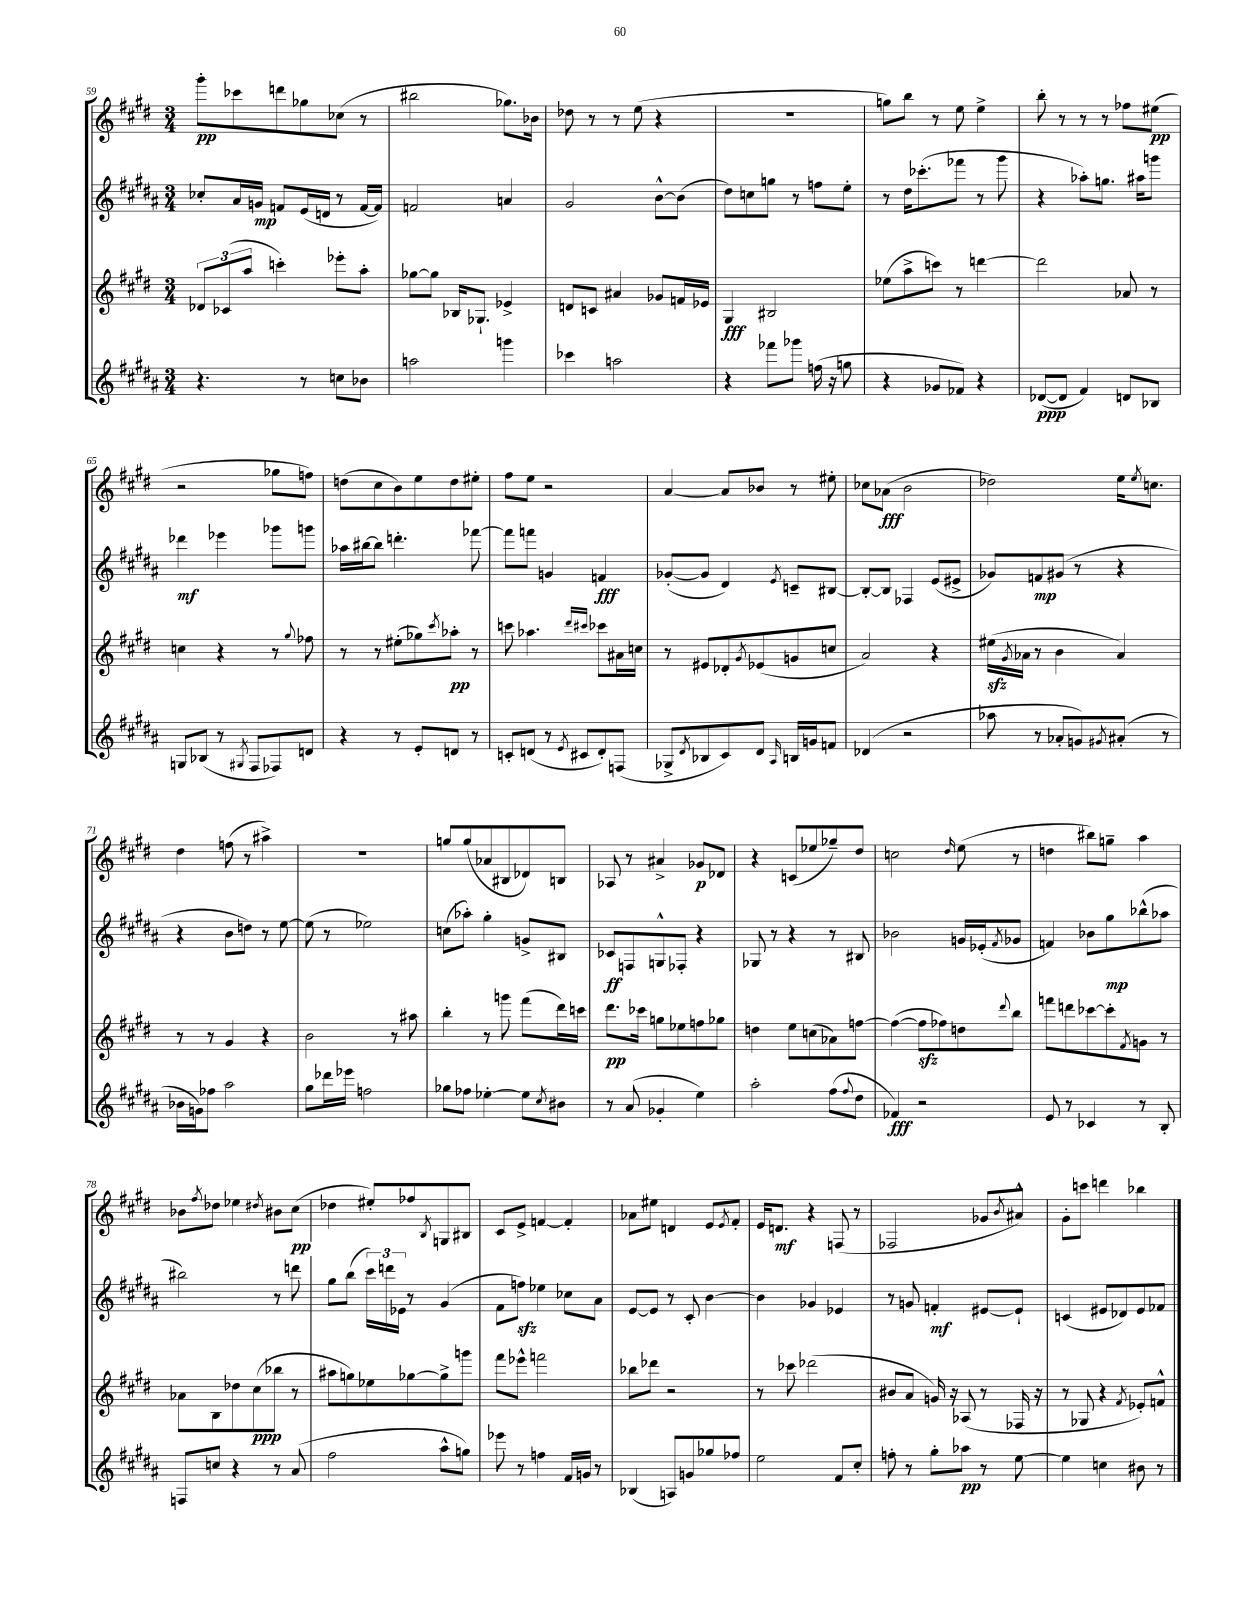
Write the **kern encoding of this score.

**kern	**dynam	**kern	**dynam	**kern	**dynam	**kern	**dynam
*part4	*part4	*part3	*part3	*part2	*part2	*part1	*part1
*staff4	*staff4	*staff3	*staff3	*staff2	*staff2	*staff1	*staff1
*clefG2	*	*clefG2	*	*clefG2	*	*clefG2	*
*k[f#c#g#d#a#]	*	*k[f#c#g#d#]	*	*k[f#c#g#d#a#]	*	*k[f#c#g#d#]	*
*M3/4	*	*M3/4	*	*M3/4	*	*M3/4	*
=59	=59	=59	=59	=59	=59	=59	=59
4.r	.	12d-X/L	.	8cc-X'/L	.	8ggg#'\L	pp
.	.	(12c-X/	.	.	.	.	.
.	.	.	.	16a#/L	.	8ccc-X\	.
.	.	12aa/J	.	.	.	.	.
.	.	.	.	16gn/JJ	mp	.	.
.	.	4cccn'\)	.	8fn/L	.	8dddn\	.
8r	.	.	.	(16e/L	.	8gg-X\	.
.	.	.	.	16dn/JJ	.	.	.
8ccn\L	.	8eee-X'\L	.	8r	.	(8cc-X\J	.
8b-X\J	.	8aa'\J	.	[16f/LL	.	8r	.
.	.	.	.	16f/JJ])	.	.	.
=60	=60	=60	=60	=60	=60	=60	=60
2aan\	.	[8gg-X\L	.	2fn/	.	2bb#X\	.
.	.	8gg-\J]	.	.	.	.	.
.	.	16B-X/KL	.	.	.	.	.
.	.	8.G-X`/J	.	.	.	.	.
4gggn\	.	4e-X^/	.	4an/	.	8.gg-X\L)	.
.	.	.	.	.	.	16b-X\Jk	.
=61	=61	=61	=61	=61	=61	=61	=61
4ccc-X\	.	8dn/L	.	2g#/	.	8dd-X\	.
.	.	8cn/J	.	.	.	8r	.
2aan\	.	4a#X/	.	.	.	8r	.
.	.	.	.	.	.	(8ee\	.
.	.	8g-X/L	.	[8b^^\L	.	4r	.
.	.	16fn/L	.	(8b\J]	.	.	.
.	.	16e-X/JJ	.	.	.	.	.
=62	=62	=62	=62	=62	=62	=62	=62
4r	.	4G#/	fff	8dd#\L)	.	2.r	.
.	.	.	.	8ccn\	.	.	.
8fff-X\L	.	2B#X/	.	8ggn\J	.	.	.
8ggg-X\J	.	.	.	8r	.	.	.
(16ffn\	.	.	.	8ffn\L	.	.	.
16r	.	.	.	.	.	.	.
8ggn\	.	.	.	8ee'\J	.	.	.
=63	=63	=63	=63	=63	=63	=63	=63
4r	.	(8ee-X\L	.	8r	.	8ggn\L)	.
.	.	8aa^\	.	16dd#\KL	.	8bb\J	.
.	.	.	.	(8.ccc-X'\	.	.	.
8g-X/L	.	8cccn\J)	.	.	.	8r	.
8f-X/J)	.	8r	.	8fff-X\J	.	8ee\	.
4r	.	[4dddn\	.	8r	.	4ee^\	.
.	.	.	.	8ggg#\	.	.	.
=64	=64	=64	=64	=64	=64	=64	=64
([8d-X/L	ppp	2ddd\]	.	4r	.	8bb'\	.
8d-/J]	.	.	.	.	.	8r	.
4f#/)	.	.	.	8aa-X'\L)	.	8r	.
.	.	.	.	8.ggn\J	.	8r	.
8dn/L	.	8a-X/	.	.	.	8ff-X\L	.
.	.	.	.	16aa#X\KL	.	.	.
8B-X/J	.	8r	.	8gggn\J	.	(8ee#X\J	pp
!!LO:LB:g=z
=65	=65	=65	=65	=65	=65	=65	=65
8Gn/L	.	4ccn\	.	4ddd-X\	mf	2r	.
(8B-X/J	.	.	.	.	.	.	.
8r	.	4r	.	4eee-X\	.	.	.
8qG#X/	.	.	.	.	.	.	.
8F#/L	.	.	.	.	.	.	.
8F-X/)	.	8r	.	8ggg-X\L	.	8gg-X\L	.
.	.	8qqgg#/	.	.	.	.	.
8dn/J	.	8ff-X\	.	8gggn\J	.	8ffn\J)	.
=66	=66	=66	=66	=66	=66	=66	=66
4r	.	8r	.	16aa-X\LL	.	(8ddn\L	.
.	.	.	.	[16bb#X\J	.	.	.
.	.	8r	.	8bb#\J]	.	8cc#\	.
8r	.	(8ee#X'\L	.	4.dddn'\	.	8b\)	.
8e'/L	.	8gg-X\)	.	.	.	8ee\	.
.	.	8qccc#/	.	.	.	.	.
8dn/J	.	8aa-X'\J	pp	.	.	8dd\	.
8r	.	8r	.	[8fff-X\	.	8ee#X'\J	.
=67	=67	=67	=67	=67	=67	=67	=67
8cn'/L	.	8cccn\	.	8fff-\L]	.	8ff#\L	.
(8dn/J	.	4.aa-X\	.	8fffn\J	.	8ee\J	.
8r	.	.	.	4gn/	.	2r	.
8qe/	.	.	.	.	.	.	.
8c#X/L	.	.	.	.	.	.	.
.	.	16qqddd#/LL	.	.	.	.	.
.	.	16qqccc#X/JJ	.	.	.	.	.
8d'/)	.	8ccc-X\L	.	4fn/	fff	.	.
(8Fn/J	.	16a#X\L	.	.	.	.	.
.	.	16ccn\JJ	.	.	.	.	.
=68	=68	=68	=68	=68	=68	=68	=68
8G-X^/L	.	8r	.	([8g-X'/L	.	[4a/	.
8qd#/	.	.	.	.	.	.	.
8B-X/	.	8e#X/L	.	8g-/J]	.	.	.
8c#/)	.	8d-X'/	.	4d#/)	.	8a/L]	.
.	.	8qg#/	.	.	.	.	.
8d#/J	.	(8e-X/	.	.	.	8b-X/J	.
16qqA#/	.	.	.	8qe/	.	.	.
16Bn/LL	.	8gn/	.	8cn~/L	.	8r	.
16gn/J	.	.	.	.	.	.	.
8fn/J	.	8ccn/J	.	[8B#X/J	.	8ee#X'\	.
=69	=69	=69	=69	=69	=69	=69	=69
(4d-X/	.	2a/)	.	8B#'/L_	.	8cc-X\L	.
.	.	.	.	8B#/J]	.	(8a-X\J	fff
2r	.	.	.	4F-X/	.	2b\	.
.	.	4r	.	(8e/L	.	.	.
.	.	.	.	8e#X^/J	.	.	.
=70	=70	=70	=70	=70	=70	=70	=70
8aa-X\	.	(16ee#Xzz\LL	.	8g-X/L)	.	2dd-X\)	.
.	.	8qg#/	.	.	.	.	.
.	.	16a-X\JJ	.	.	.	.	.
8r	.	8r	.	8fn/	mp	.	.
8a-X'/L	.	4b\	.	(8g#X/J	.	.	.
8gn/)	.	.	.	8r	.	.	.
8qg#X/	.	.	.	.	.	.	.
(8a#X'/J	.	4a-/)	.	4r	.	16ee\KL	.
.	.	.	.	.	.	8qee/	.
.	.	.	.	.	.	8.ccn\J	.
8r	.	.	.	.	.	.	.
!!LO:LB:g=z
=71	=71	=71	=71	=71	=71	=71	=71
16b-X\LL	.	8r	.	4r	.	4dd#\	.
16gn\J)	.	.	.	.	.	.	.
8ff-X\J	.	8r	.	.	.	.	.
2aa#\	.	4g#/	.	8b\L	.	(8ffn\	.
.	.	.	.	8ddn\J)	.	8r	.
.	.	4r	.	8r	.	4aa#X^\)	.
.	.	.	.	[8ee\	.	.	.
=72	=72	=72	=72	=72	=72	=72	=72
8gg#\L	.	2b\	.	(8ee\]	.	2.r	.
16ddd-X\L	.	.	.	8r	.	.	.
16eee-X\JJ	.	.	.	.	.	.	.
2ffn\	.	.	.	2ee-X\)	.	.	.
.	.	8r	.	.	.	.	.
.	.	8aa#X\	.	.	.	.	.
=73	=73	=73	=73	=73	=73	=73	=73
8gg-X\L	.	4bb'\	.	(8ccn\L	.	8ggn/L	.
8ff-X\J	.	.	.	8aa-X'\J)	.	(8gg/	.
[4ee-X'\	.	8r	.	4gg#'\	.	8a-X/	.
.	.	8gggn\	.	.	.	8B#X/	.
8ee-\L]	.	(8fff#\L	.	8gn^/L	.	8d-X/)	.
8qcc#/	.	.	.	.	.	.	.
8b#X\J	.	16ddd#\L)	.	8B#X/J	.	8Bn/J	.
.	.	16cccn\JJ	.	.	.	.	.
=74	=74	=74	=74	=74	=74	=74	=74
8r	.	8.ddd#\L	pp	8c-X/L	ff	8A-X/	.
(8a#/	.	.	.	8Fn/	.	8r	.
.	.	16ccc-X\Jk	.	.	.	.	.
4g-X'/	.	8ggn\L	.	8Gn^^/	.	4a#X^/	.
.	.	8ee-X\	.	8F-X'/J	.	.	.
4ee\)	.	8ffn\	.	4r	.	8g-X/L	p
.	.	8gg-X\J	.	.	.	8d-X/J	.
=75	=75	=75	=75	=75	=75	=75	=75
2aa#'\	.	4ddn\	.	8G-X/	.	4r	.
.	.	.	.	8r	.	.	.
.	.	8ee\L	.	4r	.	(8cn/L	.
.	.	(8ccn\	.	.	.	8ee-X/	.
(8ff#\L	.	8a-X\)	.	8r	.	8gg-X~/)	.
8qqff#/	.	.	.	.	.	.	.
8dd#\J	.	[8ffn\J	.	8B#X/	.	8dd#/J	.
=76	=76	=76	=76	=76	=76	=76	=76
4f-X/)	fff	(4ff\_	.	2b-X\	.	2ccn\	.
2r	.	8ffzz\L]	.	.	.	.	.
.	.	8ff-X\)	.	.	.	.	.
.	.	.	.	.	.	16qqdd#/	.
.	.	8ddn\	.	16gn/LL	.	(8ee\	.
.	.	.	.	(16e-X'/J	.	.	.
.	.	8qqddd#/	.	8qf#/	.	.	.
.	.	8bb\J	.	8g-X/J	.	8r	.
=77	=77	=77	=77	=77	=77	=77	=77
8e/	.	8fffn\L	.	4fn/)	.	4ddn\	.
8r	.	8dddn\	.	.	.	.	.
4c-X/	.	[8ccc-X\	.	8b-X\L	.	8bb#X\L)	.
.	.	8ccc-'\]	.	8gg#\	mp	8ggn~\J	.
.	.	8qf#/	.	.	.	.	.
8r	.	8gn\J	.	(8bb-X^^\	.	4aa\	.
8B'/	.	8r	.	8aa-X\J	.	.	.
!!LO:LB:g=z
=78	=78	=78	=78	=78	=78	=78	=78
8Fn/L	.	8a-X\L	.	2bb#X\)	.	8b-X\L	.
.	.	.	.	.	.	8qff#/	.
8ccn/J	.	8B\	.	.	.	8dd-X\J	.
4r	.	8dd-X\	.	.	.	4ee-X\	.
.	.	(8cc#\	ppp	.	.	.	.
.	.	.	.	.	.	8qdd#X/	.
8r	.	8bb-X\J	.	8r	.	8b#X\L	.
(8a#/	.	8r	.	8dddn\	.	(8cc#\J	pp
=79	=79	=79	=79	=79	=79	=79	=79
2ff#\	.	8aa#X\L	.	8gg#\L	.	4dd-X\	.
.	.	8ggn\)	.	(8bb\J	.	.	.
.	.	8ee-X\	.	24ccc#\LL)	.	8ee#X'/L)	.
.	.	.	.	24dddn\	.	.	.
.	.	.	.	24e-X\JJ	.	.	.
.	.	[8gg-X\	.	8r	.	8ff-X/	.
.	.	.	.	.	.	8qB/	.
8aa#^^\L	.	8gg-^\]	.	(4g#/	.	8Gn/	.
8ggn\J)	.	8gggn\J	.	.	.	8B#X/J	.
=80	=80	=80	=80	=80	=80	=80	=80
8eee-X\	.	8fff#\L	.	8f#\L	.	8c#/L	.
8r	.	8eee-X^^\J	.	8ffnzz\J)	.	8e^/J	.
4ffn\	.	2fffn\	.	4ee-X\	.	[4fn/	.
16f#/LL	.	.	.	8cc-X\L	.	4f'/]	.
16gn/JJ	.	.	.	.	.	.	.
8r	.	.	.	8a#\J	.	.	.
=81	=81	=81	=81	=81	=81	=81	=81
(4B-X/	.	8bb-X\L	.	[8e/L	.	8a-X\L	.
.	.	8ddd-X\J	.	8e/J]	.	8ee#X\J	.
8An/L)	.	2r	.	8r	.	4dn/	.
8gn/	.	.	.	8c#'/	.	.	.
8gg-X/	.	.	.	[4b\	.	8e/L	.
.	.	.	.	.	.	8qe/	.
8ff-X/J	.	.	.	.	.	8f#'/J	.
=82	=82	=82	=82	=82	=82	=82	=82
2ee\	.	8r	.	4b\]	.	16e/KL	.
.	.	.	.	.	.	8.dn/J	mf
.	.	8ccc-X\	.	.	.	.	.
.	.	(2ddd-X\	.	4g-X/	.	4r	.
8f#/L	.	.	.	4e-X/	.	(8Fn/	.
8cc#'/J	.	.	.	.	.	8r	.
=83	=83	=83	=83	=83	=83	=83	=83
8ffn'\	.	8b#X/L	.	8r	.	2F-X/	.
8r	.	8a/J	.	8gn/	.	.	.
8gg#'\L	.	16gn/)	.	4fn'/	mf	.	.
.	.	16r	.	.	.	.	.
8aa-X\J	pp	(8A-X/	.	.	.	.	.
8r	.	8r	.	[8e#X/L	.	8g-X/L	.
.	.	.	.	.	.	8qb/	.
[8ee\	.	16F-X/	.	8e#`/J]	.	8a#X^^/J)	.
.	.	16r	.	.	.	.	.
=84	=84	=84	=84	=84	=84	=84	=84
4ee\]	.	8r	.	(4cn/	.	8g#'\L	.
.	.	8G-X/	.	.	.	8cccn\J	.
4ccn\	.	4r	.	8e#X/L	.	4dddn\	.
.	.	.	.	8d-X/)	.	.	.
.	.	8qf#/	.	.	.	.	.
8b#X\	.	8e-X'/L)	.	8e#/	.	4bb-X\	.
8r	.	8fn^^/J	.	8f-X/J	.	.	.
==	==	==	==	==	==	==	==
*-	*-	*-	*-	*-	*-	*-	*-
